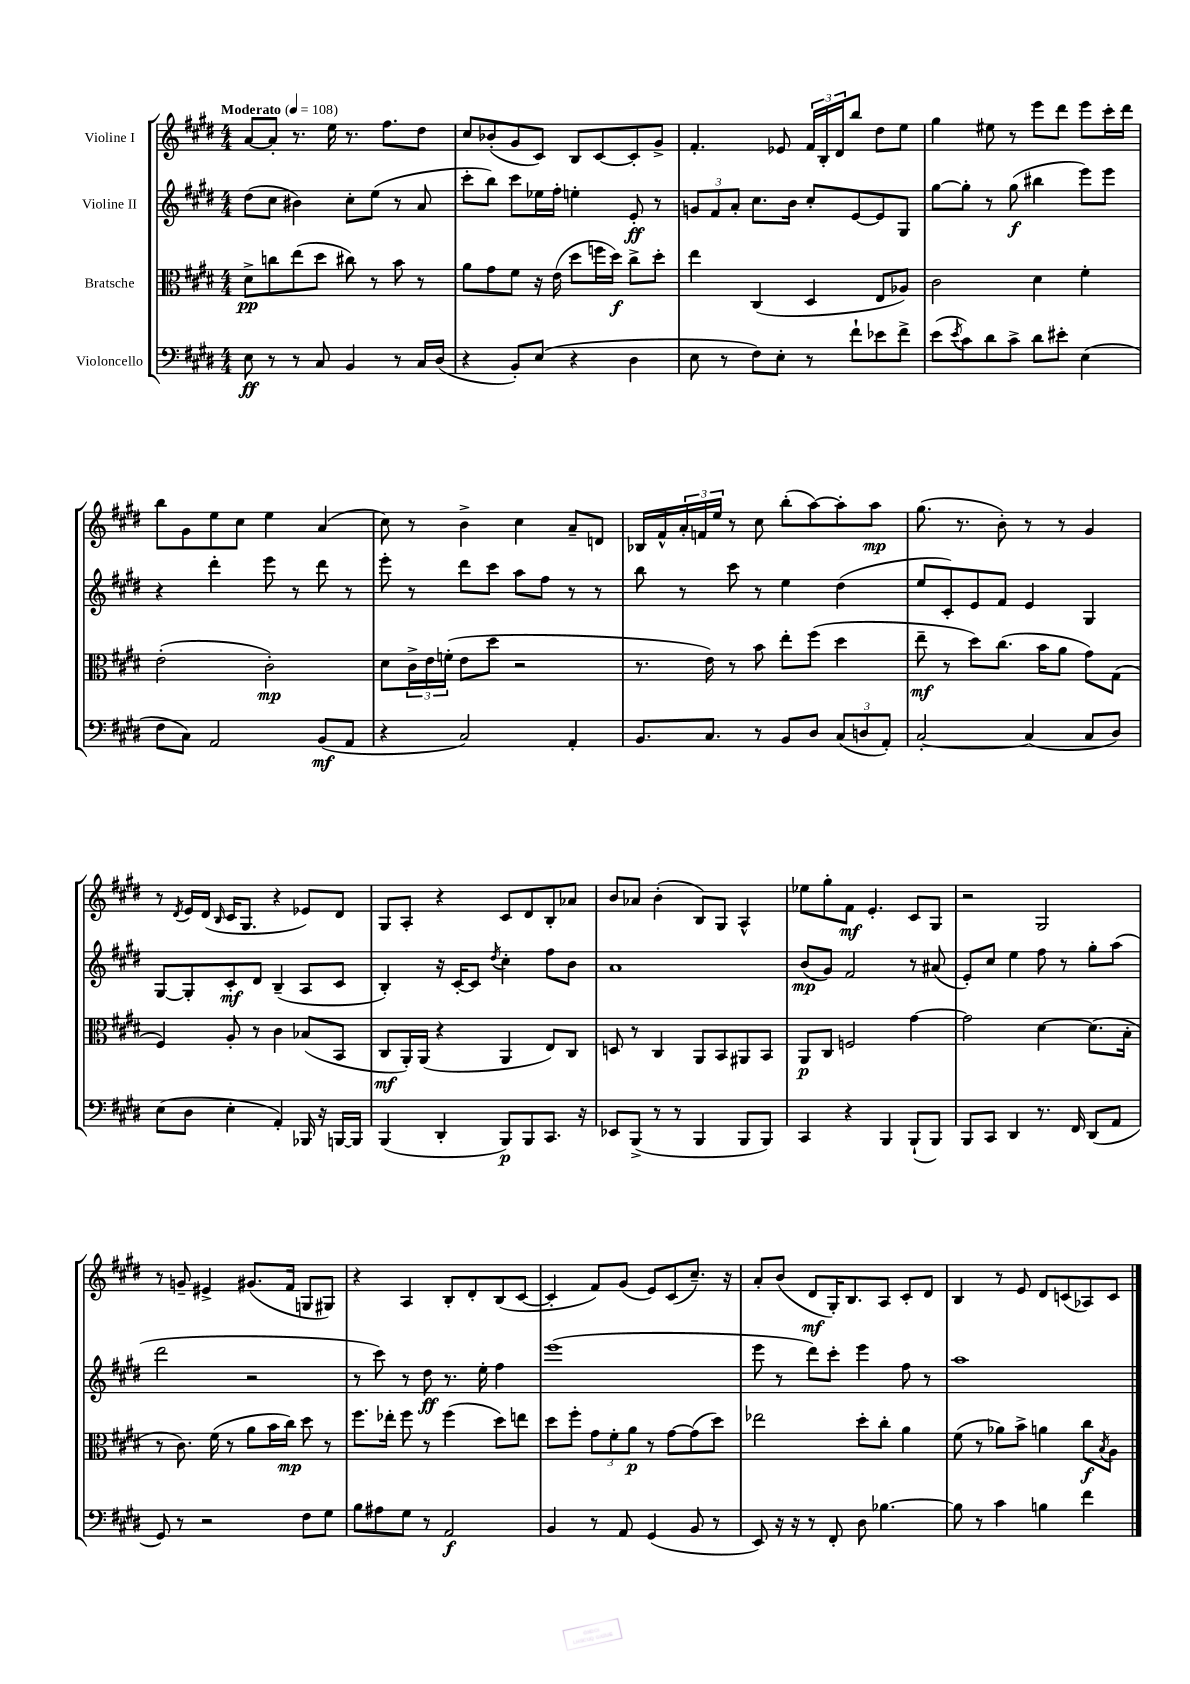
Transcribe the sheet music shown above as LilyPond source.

<<
\new StaffGroup <<
\new Staff = "s0" \with { instrumentName = "Violine I" } {
    \clef treble \key e \major \numericTimeSignature \time 4/4 \tempo "Moderato" 4 = 108
    a'8~ a'8-. r8. e''16 r8. fis''8. dis''8 |
    cis''8 bes'8-.( gis'8 cis'8) b8 cis'8~ cis'8-. gis'8-> |
    fis'4.-. ees'8 \tuplet 3/2 { fis'16 b16-. dis'16 } b''8 dis''8 e''8 |
    gis''4 eis''8 r8 e'''8 dis'''8 e'''8 cis'''16-. dis'''16 |
    b''8 gis'8 e''8 cis''8 e''4 a'4( |
    cis''8) r8 b'4-> cis''4 a'8-- d'8 |
    bes16 fis'16-^ \tuplet 3/2 { a'16-. f'16 e''16 } r8 cis''8 b''8-.( a''8~) a''8-. a''8\mp |
    gis''8.( r8. b'8-.) r8 r8 gis'4 |
    r8 \acciaccatura { dis'8 } e'16 dis'16( \grace { b16 } cis'16 gis8. r4 ees'8) dis'8 |
    gis8 a8-. r4 cis'8 dis'8 b8-. aes'8 |
    b'8 aes'8 b'4-.( b8) gis8 a4-^ |
    ees''8 gis''8-. fis'8\mf e'4.-. cis'8 gis8 |
    r2 gis2 |
    r8 g'8-- eis'4-> gis'8.( fis'16 g8 gis8) |
    r4 a4 b8-. dis'8-. b8( cis'8~ |
    cis'4-. fis'8) gis'8( e'8) cis'8( cis''8.--) r16 |
    a'8-. b'8( dis'8\mf gis16-.) b8. a8 cis'8-. dis'8 |
    b4 r8 e'8 dis'8 c'8( aes8) c'8 \bar "|." |
}
\new Staff = "s1" \with { instrumentName = "Violine II" } {
    \clef treble \key e \major \numericTimeSignature \time 4/4
    dis''8( cis''8 bis'4) cis''8-. e''8( r8 a'8 |
    cis'''8-. b''8) cis'''8 ees''16 fis''16-. e''4-. e'8-.\ff r8 |
    \tuplet 3/2 { g'8 fis'8 a'8-. } cis''8. b'16 cis''8-. e'8~ e'8 gis8 |
    gis''8~ gis''8-. r8 gis''8\f( bis''4 e'''8) e'''8 |
    r4 dis'''4-. e'''8 r8 dis'''8 r8 |
    e'''8-. r8 dis'''8 cis'''8 a''8 fis''8 r8 r8 |
    b''8 r8 cis'''8 r8 e''4 dis''4( |
    e''8 cis'8-.) e'8 fis'8 e'4 gis4 |
    gis8~ gis8-. cis'8-.\mf dis'8 b4--( a8 cis'8 |
    b4-.) r16 cis'16~-. cis'8 \acciaccatura { dis''8 } cis''4-. fis''8 b'8 |
    a'1 |
    b'8\mp( gis'8) fis'2 r8 ais'8( |
    e'8-.) cis''8 e''4 fis''8 r8 gis''8-. a''8( |
    dis'''2 r2 |
    r8 cis'''8) r8 dis''8\ff r8. e''16-. fis''4 |
    e'''1( |
    e'''8 r8 dis'''8) cis'''8-. e'''4 fis''8 r8 |
    a''1 \bar "|." |
}
\new Staff = "s2" \with { instrumentName = "Bratsche" } {
    \clef alto \key e \major \numericTimeSignature \time 4/4
    dis'8->\pp c''8 e''8( dis''8 cis''8) r8 b'8 r8 |
    a'8 gis'8 fis'8 r16 e'16( dis''8 f''16 dis''16\f) cis''8-> dis''8-. |
    e''4 cis4( dis4 e8 aes8) |
    cis'2 dis'4 fis'4-. |
    e'2-.( cis'2-.\mp) |
    dis'8 \tuplet 3/2 { cis'16-> e'16 f'16-.( } e'8 dis''8 r2 |
    r8. e'16) r8 b'8 e''8-. fis''8( dis''4 |
    e''8--\mf r8 dis''8) cis''8.( b'16 a'8 gis'8) gis8( |
    fis4) a8-. r8 cis'4 bes8( b,8 |
    cis8\mf a,16-.) a,16( r4 a,4 e8) cis8 |
    d8 r8 cis4 a,8 b,8 ais,8 b,8 |
    a,8\p cis8 f2 gis'4~ |
    gis'2 dis'4~ dis'8.( b16-. |
    r8 cis'8.) fis'16( r8 a'8 b'16 cis''16\mp) dis''8 r8 |
    fis''8. ees''16-. fis''8 r8 fis''4( dis''8) e''8 |
    dis''8 fis''8-. \tuplet 3/2 { gis'8 fis'8-. a'8\p } r8 gis'8~ gis'8( dis''8) |
    ees''2 dis''8-. cis''8-. a'4 |
    fis'8( r8 aes'8) b'8-> a'4 cis''8\f \acciaccatura { b8 } a8 \bar "|." |
}
\new Staff = "s3" \with { instrumentName = "Violoncello" } {
    \clef bass \key e \major \numericTimeSignature \time 4/4
    e8\ff r8 r8 cis8 b,4 r8 cis16 dis16( |
    r4 b,8-.) e8( r4 dis4 |
    e8 r8 fis8) e8-. r8 fis'8-! ees'8 fis'8-> |
    e'8( \acciaccatura { e'8 } cis'8) dis'8 cis'8-> dis'8 eis'8-. e4( |
    fis8 cis8) a,2 b,8\mf( a,8 |
    r4 cis2) a,4-. |
    b,8. cis8. r8 b,8 dis8 \tuplet 3/2 { cis8( d8 a,8-.) } |
    cis2~-. cis4( cis8 dis8) |
    e8( dis8 e4-. a,4-.) bes,,16 r16 b,,16~ b,,16 |
    b,,4( dis,4-. b,,8\p) b,,8 cis,8. r16 |
    ees,8 b,,8->( r8 r8 b,,4 b,,8 b,,8) |
    cis,4 r4 b,,4 b,,8-!( b,,8) |
    b,,8 cis,8 dis,4 r8. fis,16 dis,8( a,8 |
    gis,8) r8 r2 fis8 gis8 |
    b8 ais8 gis8 r8 a,2\f |
    b,4 r8 a,8 gis,4( b,8 r8 |
    e,8) r16 r16 r8 fis,8-. dis8 bes4.~ |
    bes8 r8 cis'4 b4 fis'4 \bar "|." |
}
>>
>>
\layout { \context { \Score \remove "Bar_number_engraver" } }
